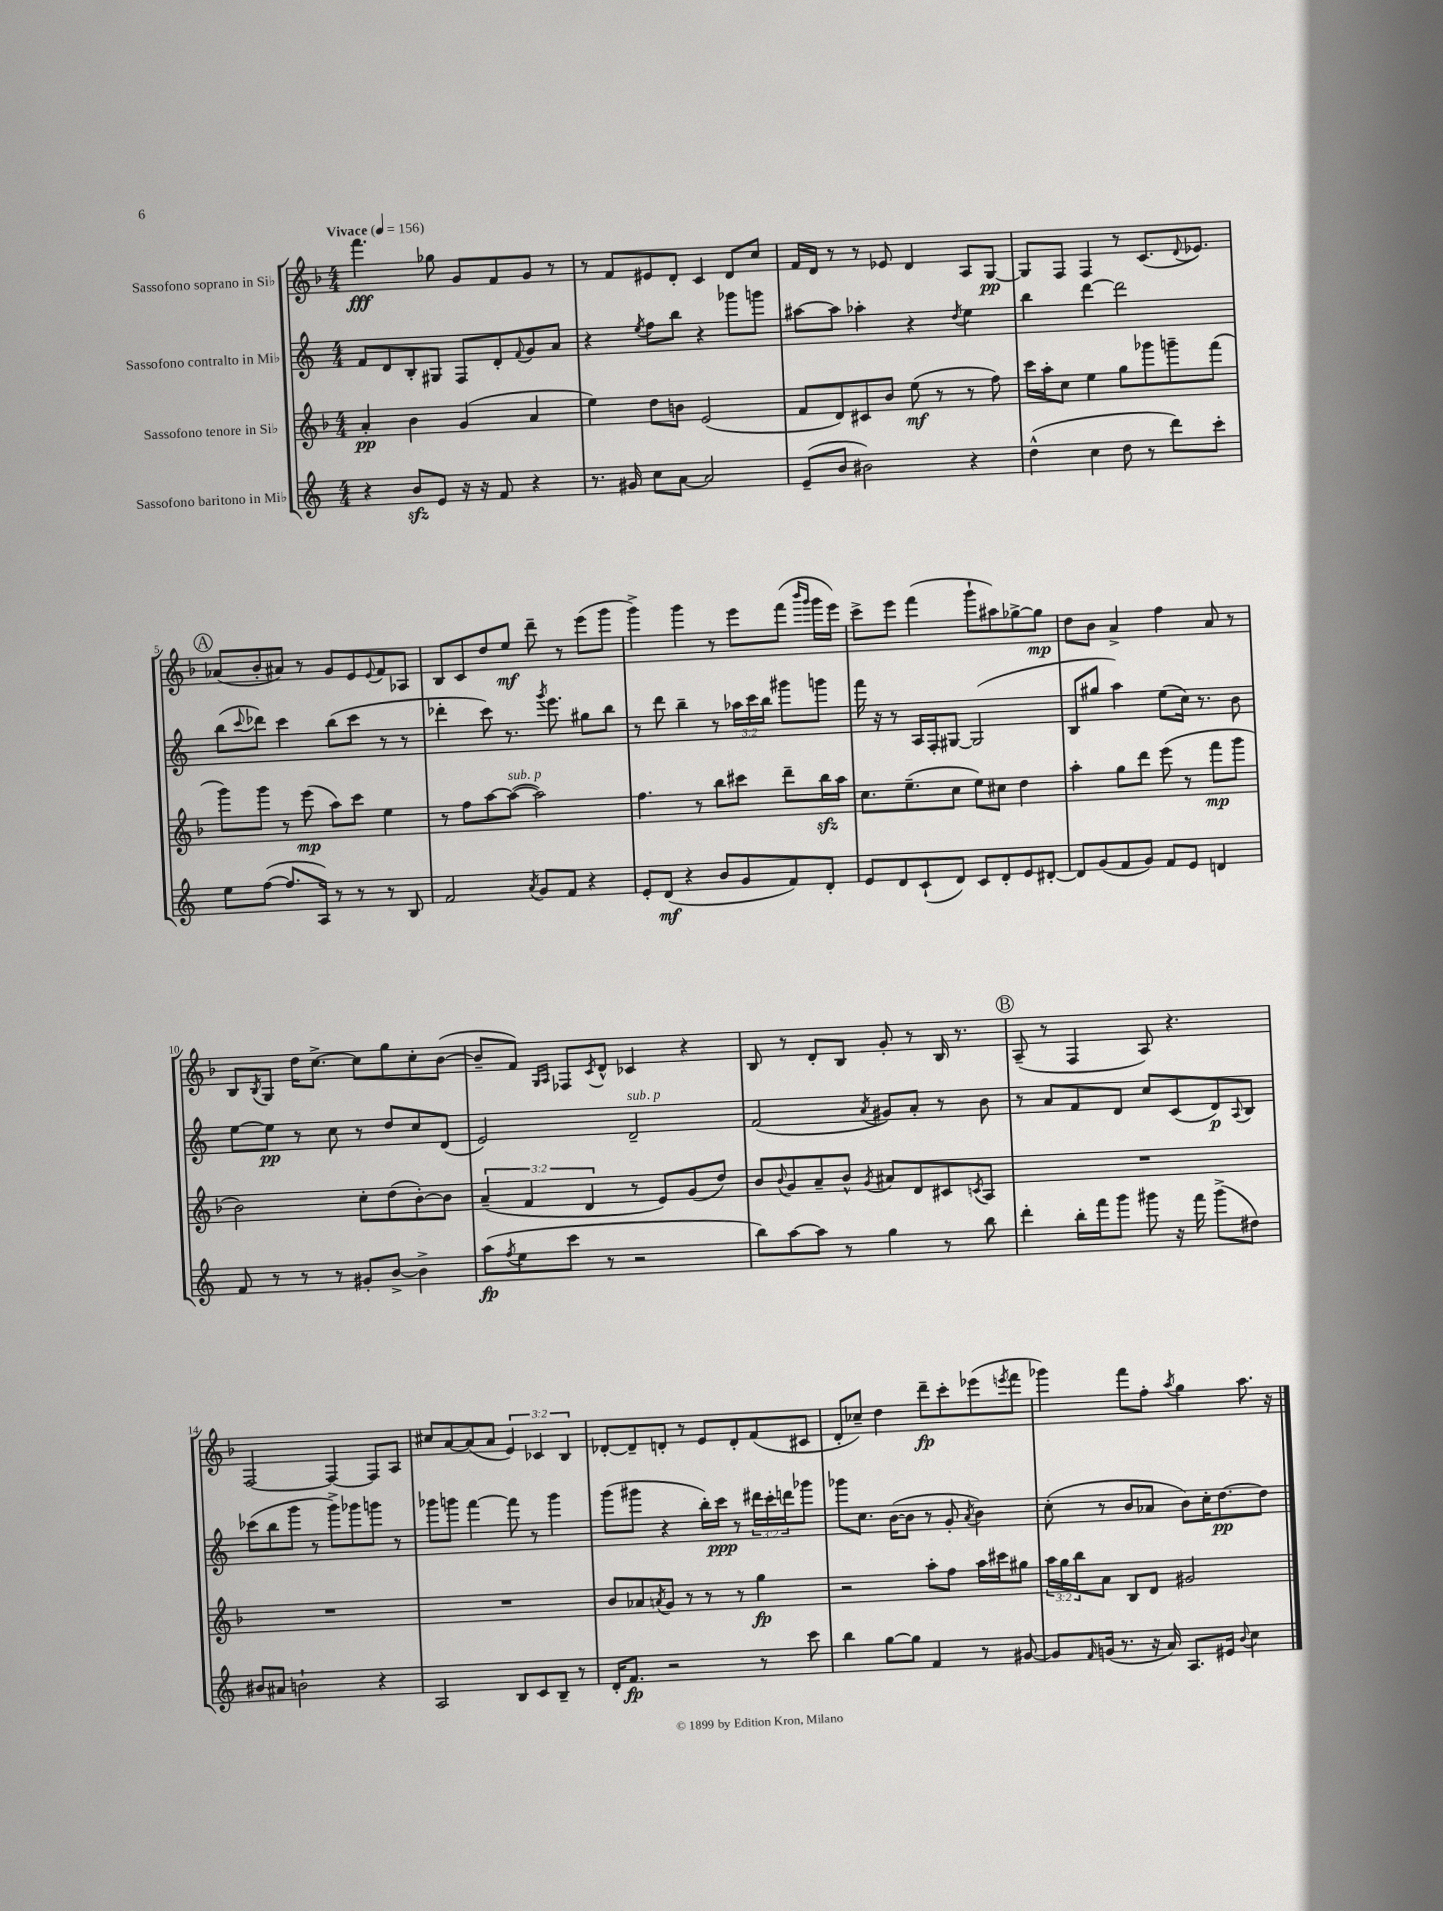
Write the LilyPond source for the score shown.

<<
\new StaffGroup <<
\new Staff = "s0" \with { instrumentName = "Sassofono soprano in Sib" } {
    \clef treble \key f \major \numericTimeSignature \time 4/4 \override Staff.TupletNumber.text = #tuplet-number::calc-fraction-text \tempo "Vivace" 4 = 156
    f'''4.\fff ges''8 g'8 f'8 g'8 r8 |
    r8 f'8 eis'8 d'8-. c'4 d'8 c''8 |
    f'16 d'16 r8 r8 ees'8 d'4 a8 g8~\pp |
    g8 f8 f4 r8 c'8.( \appoggiatura { d'8 } ees'8.) |
    \mark \markup { \circle "A" } aes'8( bes'8-. ais'8) r8 g'8 e'8 \appoggiatura { e'8 } f'8 aes8 |
    bes8 c'8 d''8 e''8\mf d'''8-- r8 e'''8( g'''8 |
    g'''4->) g'''4 r8 e'''8 f'''8( \grace { bes'''16 g'''16 } g'''16 e'''16) |
    c'''8-> e'''8 f'''4( g'''8-! ais''8) ges''8~-> ges''8\mp |
    d''8 bes'8 a'4-> f''4 a'8 r8 |
    bes8 \acciaccatura { bes8 } g8 d''16 c''8.~-> c''8 g''8 c''8-. bes'8~( |
    bes'8-- f'8) \grace { g16 a16 } fes8 \acciaccatura { c'8 } d'8-^ ces'4 r4 |
    bes8 r8 d'8-. bes8 g'8-. r8 bes16 r8. |
    \mark \markup { \circle "B" } a8--( r8 f4 a8) r4. |
    f2~ f4~ f8 a8 |
    cis''8 a'8~ a'8( a'8 \tuplet 3/2 { e'4) ces'4 bes4 } |
    des'8~-. des'8-- d'8-. r8 e'8 d'8-. f'8( cis'8 |
    d'8-. ces''8--) d''4 d'''8--\fp c'''8-. ees'''8( \acciaccatura { e'''8 } f'''8 |
    ges'''4) f'''8 f''8-. \acciaccatura { a''8 } g''4 a''8. r16 \bar "|." |
}
\new Staff = "s1" \with { instrumentName = "Sassofono contralto in Mib" } {
    \clef treble \key c \major \numericTimeSignature \time 4/4 \override Staff.TupletNumber.text = #tuplet-number::calc-fraction-text
    f'8 d'8 b8-. gis8 f8 d'8-. \appoggiatura { f'8 } g'8 a'8 |
    r4 \acciaccatura { e''8 } f''8 b''8 r4 ges'''8 g'''8 |
    ais''8~ ais''8 aes''4-. r4 \acciaccatura { d''8 } e''4 |
    b''4 d'''4~ d'''2 |
    \mark \markup { \circle "A" } b''8( \appoggiatura { c'''8 } des'''8) c'''4 b''8( c'''8 r8 r8 |
    des'''4-. c'''8) r8. \acciaccatura { g'''8 } e'''8. gis''8 b''8 |
    r8 d'''8 b''4-- r8 \tuplet 3/2 { aes''16 c'''16 b''16 } gis'''8 g'''8 |
    f'''16 r16 r8 a16 f16-. gis8~ gis2( |
    b8 gis''8 a''4) e''8( c''16) r8. b'8 |
    e''8~ e''8\pp r8 c''8 r8 d''8 c''8 d'8( |
    e'2) d'2--^\markup { \italic "sub. p" } |
    f'2( \acciaccatura { a'8 } gis'8) a'8-. r8 b'8 |
    \mark \markup { \circle "B" } r8 a'8 f'8 d'8 c''8 c'8( d'8\p) \appoggiatura { a8 } b8 |
    ces'''8( b''8 g'''8 r8 g'''8->) ges'''8 g'''8 r8 |
    ges'''8 g'''8 f'''4~ f'''8 r8 g'''4 |
    g'''8( gis'''8 r4 b''16-.) c'''16\ppp r8 \tuplet 3/2 { dis'''16 c'''16-. d'''16 } ges'''8 |
    ges'''8 c''8. b'16~( b'8 r8 g'8-. \acciaccatura { a'8 } b'4) |
    c''8-.( r8 b'8 aes'8 b'8) c''16-. d''8.~\pp d''8 \bar "|." |
}
\new Staff = "s2" \with { instrumentName = "Sassofono tenore in Sib" } {
    \clef treble \key f \major \numericTimeSignature \time 4/4 \override Staff.TupletNumber.text = #tuplet-number::calc-fraction-text
    a'4-.\pp bes'4 g'4( a'4 |
    e''4) d''8 b'8 e'2( |
    f'8 d'8) cis'8 bes'8 e''8\mf( r8 r8 f''8) |
    c'''16 a''16-. c''8 e''4 g''8 ges'''8 g'''8-- f'''8( |
    \mark \markup { \circle "A" } g'''8) g'''8 r8 e'''8\mp( a''8) c'''8 e''4 |
    r8 f''8 a''8~ a''8~^\markup { \italic "sub. p" }( a''2) |
    f''4. r8 bes''8 cis'''8 d'''8-- bes''16\sfz a''16 |
    c''8. e''8.--( c''8 e''8) cis''8 d''4 |
    a''4-. g''8 d'''8 e'''8( r8 f'''8\mp g'''8 |
    bes'2) c''8-. d''8( bes'8~-.) bes'8 |
    \tuplet 3/2 { a'4--( f'4 d'4 } r8 e'8) g'8( d''8) |
    bes'8 \appoggiatura { bes'8 } g'8 a'8-- bes'8-^ \acciaccatura { g'8 } ais'8 d'8 cis'8 \acciaccatura { c'8 } a8 |
    \mark \markup { \circle "B" } R1 |
    R1 |
    R1 |
    bes'8 aes'8 \acciaccatura { a'8 } g'8 r8 r8 r8 g''4\fp |
    r2 a''8-. f''8 a''16 cis'''16 gis''8 |
    \tuplet 3/2 { a''16 g''16 bes''16 } a'8 bes8 d'8 gis'2 \bar "|." |
}
\new Staff = "s3" \with { instrumentName = "Sassofono baritono in Mib" } {
    \clef treble \key c \major \numericTimeSignature \time 4/4
    r4 b'8\sfz e'8 r16 r16 f'8 r4 |
    r8. gis'16 c''8 a'8~ a'2 |
    e'8--( b'8 bis'2) r4 |
    d''4-^( c''4 d''8 r8 d'''8) c'''8-. |
    \mark \markup { \circle "A" } e''8 f''8~( f''8. a16) r8 r8 r8 b8 |
    f'2 \acciaccatura { a'8 } g'8 f'8 r4 |
    e'8-. d'8\mf( r4 b'8 g'8 f'8) d'8-. |
    e'8 d'8 c'8-!( d'8) c'8 d'8-. e'8 dis'8~-. |
    dis'8 g'8( f'8 g'8) f'8 e'8 d'4 |
    f'8 r8 r8 r8 gis'8-. b'8~-> b'4-> |
    a''8\fp( \acciaccatura { f''8 } e''8 c'''8 r8 r2 |
    b''8) a''8~ a''8 r8 g''4 r8 b''8 |
    \mark \markup { \circle "B" } d'''4-. b''16-. f'''16 g'''8 gis'''8 r16 f'''16 gis'''8->( dis''8) |
    bis'8 ais'8 b'2-! r4 |
    a2 b8 c'8 b8-- r8 |
    d'16-. f'8.\fp r2 r8 c'''8 |
    b''4 g''8~ g''8 f'4 r8 gis'8~ |
    gis'8 \grace { f'16 } g'16( r8. r16 a'16) a8. eis'16 \appoggiatura { b'8 } c''4 \bar "|." |
}
>>
>>
